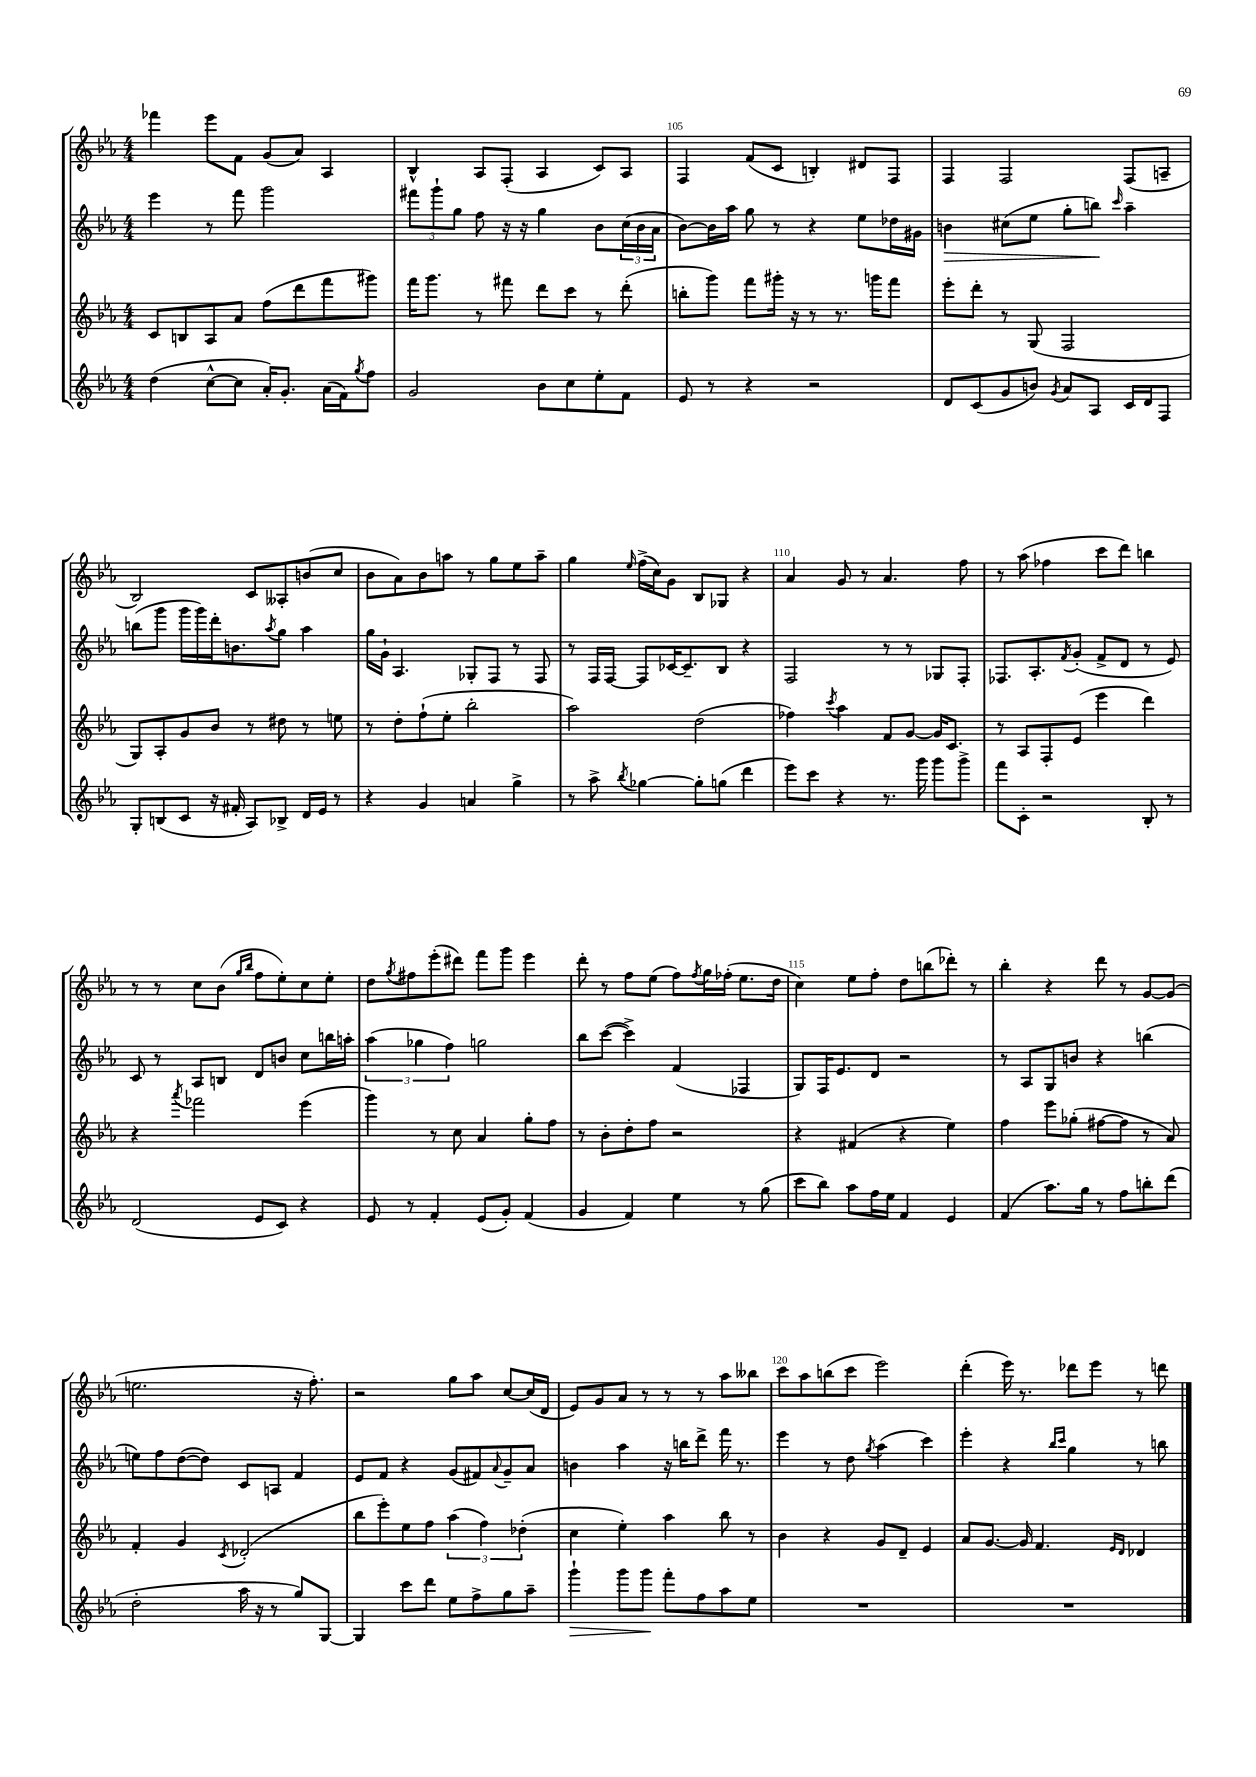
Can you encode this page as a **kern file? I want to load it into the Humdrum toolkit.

**kern	**dynam	**kern	**kern	**dynam	**kern
*part4	*part4	*part3	*part2	*part2	*part1
*staff4	*staff4	*staff3	*staff2	*staff2	*staff1
*clefG2	*	*clefG2	*clefG2	*	*clefG2
*k[b-e-a-]	*	*k[b-e-a-]	*k[b-e-a-]	*	*k[b-e-a-]
*M4/4	*	*M4/4	*M4/4	*	*M4/4
=103	=103	=103	=103	=103	=103
(4dd\	.	8c/L	4eee-\	.	4fff-X\
.	.	8Bn/	.	.	.
[8cc^^\L	.	8A-/	8r	.	8eee-\L
8cc\J]	.	8a-/J	8fff\	.	8f\J
16a-'/KL)	.	(8ff\L	2ggg\	.	(8g/L
8.g'/J	.	.	.	.	.
.	.	8ddd\	.	.	8a-/J)
(16a-\LL	.	8fff\	.	.	4A-/
16f\J)	.	.	.	.	.
8qgg/	.	.	.	.	.
8ff\J	.	8ggg#X\J)	.	.	.
=104	=104	=104	=104	=104	=104
2g/	.	16fff\KL	12fff#X\L	.	4B-^^/
.	.	8.ggg\J	.	.	.
.	.	.	12ggg`\	.	.
.	.	.	12gg\J	.	.
.	.	8r	8ff\	.	8A-/L
.	.	8fff#X\	16r	.	(8F'/J
.	.	.	16r	.	.
8b-\L	.	8ddd\L	4gg\	.	4A-/
8cc\	.	8ccc\J	.	.	.
8ee-'\	.	8r	8b-\L	.	8c/L)
8f\J	.	(8ddd'\	(24cc\L	.	8A-/J
.	.	.	24b-\	.	.
.	.	.	24a-\JJ	.	.
=105	=105	=105	=105	=105	=105
8e-/	.	8bbn'\L	[8b-\L)	.	4F/
8r	.	8ggg\J)	16b-\L]	.	.
.	.	.	16aa-\JJ	.	.
4r	.	8fff\L	8gg\	.	(8f/L
.	.	16ggg#X'\Jk	8r	.	8c/J
.	.	16r	.	.	.
2r	.	8r	4r	.	4Bn'/)
.	.	8.r	.	.	.
.	.	.	8ee-\L	.	8d#X/L
.	.	16gggn\KL	.	.	.
.	.	8fff\J	16dd-X\L	.	8F/J
.	.	.	16g#X\JJ	.	.
=106	=106	=106	=106	=106	=106
!	!	!	!	!LO:HP:b	!
8d/L	.	8eee-'\L	4bn\	>	4F/
(8c/	.	8ddd'\J	.	.	.
8g/	.	8r	(8cc#X\L	.	2F/
8bn/J)	.	(8G/	8ee-\J	.	.
8qg/	.	.	.	.	.
8a-/L	.	2F/	8gg'\L	.	.
8A-/J	.	.	8bbn\J)	.	.
.	.	.	16qqccc/	.	.
16c/LL	.	.	4aa-~\	]	(8F/L
16d/J	.	.	.	.	.
8F/J	.	.	.	.	8An~/J
!!LO:LB:g=z
=107	=107	=107	=107	=107	=107
8G'/L	.	8G/L)	(8bbn\L	.	2B-/)
(8Bn/	.	8A-'/	8ggg\J	.	.
8c/J	.	8g/	16ggg\LL	.	.
.	.	.	16ggg\)	.	.
16r	.	8b-/J	16ddd'\J	.	.
16f#X'/	.	.	8.bn\	.	.
8A-/L)	.	8r	.	.	8c/L
.	.	.	8qaa-/	.	.
8B-X^/J	.	8dd#X\	8gg\J	.	8A--X'/
16d/LL	.	8r	4aa-\	.	(8bn/
16e-/JJ	.	.	.	.	.
8r	.	8een\	.	.	8cc/J
=108	=108	=108	=108	=108	=108
4r	.	8r	16gg\LL	.	8b-\L
.	.	.	16g`\JJ	.	.
.	.	8dd'\L	4.A-/	.	8a-\)
4g/	.	(8ff`\	.	.	8b-\
.	.	8ee-'\J	.	.	8aan\J
4an/	.	2bb-'\	8G-X'/L	.	8r
.	.	.	8F/J	.	8gg\L
4gg^\	.	.	8r	.	8ee-\
.	.	.	8F/	.	8aa~\J
=109	=109	=109	=109	=109	=109
8r	.	2aa-\)	8r	.	4gg\
8aa-^\	.	.	16F/LL	.	.
.	.	.	[16F/JJ	.	.
8qbb-/	.	.	.	.	16qqee-/
[4gg-X\	.	.	8F/L]	.	(16ff^\LL
.	.	.	.	.	16cc\J)
.	.	.	[16c-X/K	.	8g\J
.	.	.	8.c-~/]	.	.
8gg-'\L]	.	(2dd\	.	.	8B-/L
(8ggn\J	.	.	8B-/J	.	8G-X/J
4ddd\	.	.	4r	.	4r
=110	=110	=110	=110	=110	=110
8eee-\L)	.	4ff-X\)	2F/	.	4a-/
8ccc\J	.	.	.	.	.
.	.	8qccc/	.	.	.
4r	.	4aa-\	.	.	8g/
.	.	.	.	.	8r
8.r	.	8f/L	8r	.	4.a-/
.	.	[8g/J	8r	.	.
16ggg\	.	.	.	.	.
8ggg\L	.	16g/KL]	8G-X/L	.	.
.	.	8.c/J	.	.	.
8ggg^\J	.	.	8F'/J	.	8ff\
=111	=111	=111	=111	=111	=111
8fff\L	.	8r	8.F-X/L	.	8r
8c'\J	.	8A-/L	.	.	(8aa-\
.	.	.	8.A-'/	.	.
2r	.	8F'/	.	.	4ff-X\
.	.	.	8qf/	.	.
.	.	(8e-/J	(8g'/J	.	.
.	.	4eee-\	8f^/L	.	8ccc\L
.	.	.	8d/J	.	8ddd\J)
8B-'/	.	4ddd\)	8r	.	4bbn\
8r	.	.	8e-/)	.	.
!!LO:LB:g=z
=112	=112	=112	=112	=112	=112
(2d/	.	4r	8c/	.	8r
.	.	.	8r	.	8r
.	.	8qaaa-/	.	.	.
.	.	2fff-X\	8A-/L	.	8cc\L
.	.	.	8Bn/J	.	(8b-\J
.	.	.	.	.	16qqgg/LL
.	.	.	.	.	16qqbb-/JJ
8e-/L	.	.	8d/L	.	8ff\L
8c/J)	.	.	8bn/J	.	8ee-'\)
4r	.	(4eee-\	8cc\L	.	8cc\
.	.	.	16bbn\L	.	8ee-'\J
.	.	.	16aan'\JJ	.	.
=113	=113	=113	=113	=113	=113
8e-/	.	4ggg\)	(6aa-\	.	8dd\L
.	.	.	.	.	8qgg/
8r	.	.	.	.	8ff#X\
.	.	.	6gg-X\	.	.
4f'/	.	8r	.	.	(8eee-'\
.	.	.	6ff\)	.	.
.	.	8cc\	.	.	8ddd#X\J)
(8e-/L	.	4a-/	2ggn\	.	8fff\L
8g'/J)	.	.	.	.	8ggg\J
(4f/	.	8gg'\L	.	.	4eee-\
.	.	8ff\J	.	.	.
=114	=114	=114	=114	=114	=114
4g/	.	8r	8bb-\L	.	8ddd'\
.	.	8b-'\L	([8ccc\J	.	8r
4f/)	.	8dd'\	4ccc^\])	.	8ff\L
.	.	8ff\J	.	.	(8ee-\J
4ee-\	.	2r	(4f/	.	8ff\L)
.	.	.	.	.	8qff/
.	.	.	.	.	16gg\L
.	.	.	.	.	(16ff-X'\JJ
8r	.	.	4F-X/	.	8.ee-\L
(8gg\	.	.	.	.	.
.	.	.	.	.	16dd\Jk
=115	=115	=115	=115	=115	=115
8ccc\L	.	4r	8G/L)	.	4cc\)
8bb-\J)	.	.	16F/K	.	.
.	.	.	8.e-/	.	.
8aa-\L	.	(4f#X/	.	.	8ee-\L
16ff\L	.	.	8d/J	.	8ff'\J
16ee-\JJ	.	.	.	.	.
4f/	.	4r	2r	.	8dd\L
.	.	.	.	.	(8bbn\
4e-/	.	4ee-\)	.	.	8ddd-X'\J)
.	.	.	.	.	8r
=116	=116	=116	=116	=116	=116
(4f/	.	4ff\	8r	.	4bb-'\
.	.	.	8A-/L	.	.
8.aa-\L)	.	8eee-\L	8G/	.	4r
.	.	(8gg-X'\J	8bn/J	.	.
16gg\Jk	.	.	.	.	.
8r	.	[8ff#X\L	4r	.	8ddd\
8ff\L	.	8ff#\J]	.	.	8r
8bbn'\	.	8r	(4bbn\	.	[8g/L
(8ddd\J	.	8a-/)	.	.	(8g/J]
!!LO:LB:g=z
=117	=117	=117	=117	=117	=117
2dd'\	.	4f'/	8een\L)	.	2.een\
.	.	.	8ff\	.	.
.	.	4g/	([8dd\	.	.
.	.	.	8dd\J])	.	.
.	.	8qc/	.	.	.
16aa-\	.	(2d-X'/	8c/L	.	.
16r	.	.	.	.	.
8r	.	.	8An/J	.	.
8gg/L)	.	.	4f/	.	16r
.	.	.	.	.	8.ff'\)
[8G/J	.	.	.	.	.
=118	=118	=118	=118	=118	=118
4G/]	.	8bb-\L	8e-/L	.	2r
.	.	8eee-'\)	8f/J	.	.
8ccc\L	.	8ee-\	4r	.	.
8ddd\J	.	8ff\J	.	.	.
8ee-\L	.	(6aa-\	(8g/L	.	8gg\L
8ff^\	.	.	8f#X/)	.	8aa-\J
.	.	6ff\)	.	.	.
.	.	.	8qqa-/	.	.
8gg\	.	.	8g~/	.	[8cc/L
.	.	(6dd-X'\	.	.	.
8aa-~\J	.	.	8a-/J	.	(16cc/L]
.	.	.	.	.	16d/JJ
=119	=119	=119	=119	=119	=119
!	!LO:HP:b	!	!	!	!
4ggg`\	>	4cc\	4bn\	.	8e-/L)
.	.	.	.	.	8g/
8ggg\L	.	4ee-'\)	4aa-\	.	8a-/J
8ggg\J	.	.	.	.	8r
8fff'\L	]	4aa-\	16r	.	8r
.	.	.	16bbn\KL	.	.
8ff\	.	.	8ddd^\J	.	8r
8aa-\	.	8bb-\	16fff\	.	8aa-\L
.	.	.	8.r	.	.
8ee-\J	.	8r	.	.	8bb--X\J
=120	=120	=120	=120	=120	=120
1r	.	4b-\	4eee-\	.	8ccc\L
.	.	.	.	.	8aa-\
.	.	4r	8r	.	(8bbn\
.	.	.	8dd\	.	8ccc\J
.	.	.	8qgg/	.	.
.	.	8g/L	(4aa-\	.	2eee-\)
.	.	8d~/J	.	.	.
.	.	4e-/	4ccc\)	.	.
=121	=121	=121	=121	=121	=121
1r	.	8a-/L	4eee-'\	.	(4ddd'\
.	.	[8.g/J	.	.	.
.	.	.	4r	.	16eee-\)
.	.	16g/]	.	.	8.r
.	.	4.f/	.	.	.
.	.	.	16qqbb-/LL	.	.
.	.	.	16qqccc/JJ	.	.
.	.	.	4gg\	.	8ddd-X\L
.	.	.	.	.	8eee-\J
.	.	16qqe-/LL	.	.	.
.	.	16qqd/JJ	.	.	.
.	.	4d-X/	8r	.	8r
.	.	.	8bbn\	.	8dddn\
==	==	==	==	==	==
*-	*-	*-	*-	*-	*-
